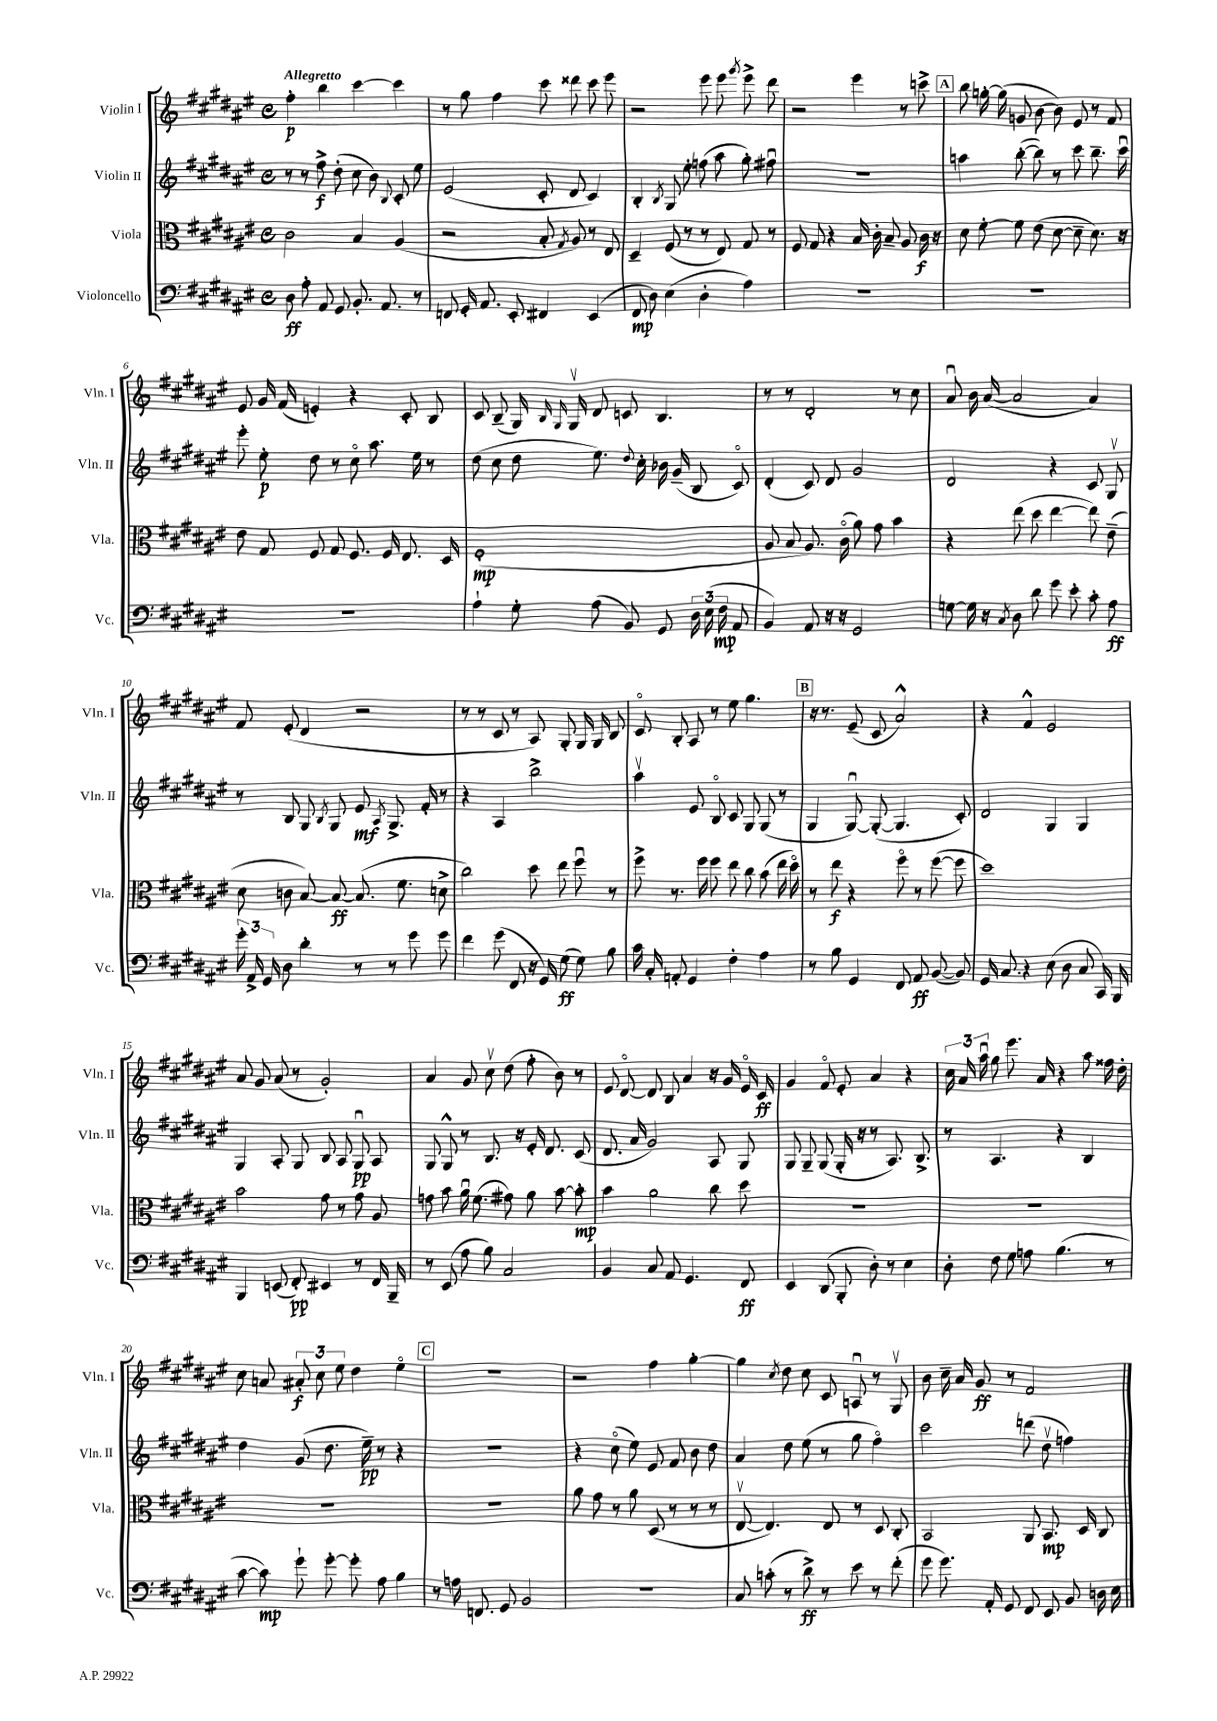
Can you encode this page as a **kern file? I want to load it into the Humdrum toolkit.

**kern	**dynam	**kern	**dynam	**kern	**dynam	**kern	**dynam
*part4	*part4	*part3	*part3	*part2	*part2	*part1	*part1
*staff4	*staff4	*staff3	*staff3	*staff2	*staff2	*staff1	*staff1
*I"Violoncello	*	*I"Viola	*	*I"Violin II	*	*I"Violin I	*
*I'Vc.	*	*I'Vla.	*	*I'Vln. II	*	*I'Vln. I	*
*clefF4	*	*clefC3	*	*clefG2	*	*clefG2	*
*k[f#c#g#d#a#e#]	*	*k[f#c#g#d#a#e#]	*	*k[f#c#g#d#a#e#]	*	*k[f#c#g#d#a#e#]	*
*M4/4	*	*M4/4	*	*M4/4	*	*M4/4	*
*met(c)	*	*met(c)	*	*met(c)	*	*met(c)	*
=1	=1	=1	=1	=1	=1	=1	=1
!	!	!	!	!	!	!LO:TX:a:B:t=Allegretto	!
8D#\	ff	2c#\	.	8r	.	4ff#'\	p
8A#'\	.	.	.	8r	.	.	.
8AA#/	.	.	.	8ff#^\	f	4bb\	.
8GG#/	.	.	.	(8dd#'\	.	.	.
8.BB'/	.	4B/	.	8cc#\	.	[4ccc#\	.
.	.	.	.	8b\)	.	.	.
8.AA#/	.	.	.	.	.	.	.
.	.	.	.	8qqB/	.	.	.
.	.	(4A#/	.	8c#'/	.	4ccc#\]	.
8r	.	.	.	8ee#\	.	.	.
=2	=2	=2	=2	=2	=2	=2	=2
8FFn/	.	2r	.	(2e#/	.	8r	.
16GG#'/	.	.	.	.	.	8gg#\	.
8.AA#/	.	.	.	.	.	.	.
.	.	.	.	.	.	4ff#\	.
8EE#'/	.	.	.	.	.	.	.
4FF#X/	.	8B'/	.	8c#'/	.	8ccc#\	.
.	.	8qG#/	.	.	.	.	.
.	.	8A#/)	.	8d#/	.	8ddd##X\	.
(4EE#/	.	8r	.	4c#/)	.	8ccc#\	.
.	.	8E#/	.	.	.	8eee#\	.
=3	=3	=3	=3	=3	=3	=3	=3
8FF#/	mp	4D#~/	.	4B'/	.	2r	.
8D#\)	.	.	.	.	.	.	.
.	.	.	.	8qB/	.	.	.
(4E#\	.	(8F#/	.	8G#/	.	.	.
.	.	8r	.	8ee#'\	.	.	.
4D#'\	.	8r	.	(8ffn\	.	8eee#\	.
.	.	8E#/)	.	8aa#\	.	8eee#\	.
.	.	.	.	.	.	8qggg#/	.
4A#\)	.	8G#/	.	8gg#'\)	.	8eee#^\	.
.	.	8r	.	8ff#Xu\	.	8ddd#\	.
=4	=4	=4	=4	=4	=4	=4	=4
1r	.	8F#/	.	1r	.	2r	.
.	.	8G#/	.	.	.	.	.
.	.	4r	.	.	.	.	.
.	.	16B/	.	.	.	4eee#\	.
.	.	16c#'\	.	.	.	.	.
.	.	8B~/	.	.	.	.	.
.	.	8A#/	.	.	.	8r	.
.	.	16c#\	f	.	.	8cccn^\	.
.	.	16r	.	.	.	.	.
!!LO:REH:place=s1:t=A
=5	=5	=5	=5	=5	=5	=5	=5
1r	.	8d#\	.	4aan\	.	8bb\	.
.	.	[8f#'\	.	.	.	[16ggn'\	.
.	.	.	.	.	.	(16gg\]	.
.	.	8f#\]	.	([8bb'\	.	8gn/	.
.	.	(8e#\	.	8bb\])	.	[8b\	.
.	.	[8d#\	.	8r	.	8b\])	.
.	.	8d#~\]	.	8ccc#\	.	8e#/	.
.	.	8.d#\)	.	8.bb~\	.	8r	.
.	.	.	.	.	.	8f#/	.
.	.	16r	.	16ccc#u\	.	.	.
!!LO:LB:g=z
=6	=6	=6	=6	=6	=6	=6	=6
1r	.	8e#\	.	8eee#'\	.	8e#/	.
.	.	8G#/	.	8ee#'\	p	16g#/	.
.	.	.	.	.	.	(16f#/	.
.	.	8F#/	.	8dd#\	.	4en'/)	.
.	.	8G#/	.	8r	.	.	.
.	.	8.F#/	.	8cc#\	.	4r	.
.	.	.	.	8.aa#\	.	.	.
.	.	16F#/	.	.	.	.	.
.	.	8.E#/	.	.	.	8c#'/	.
.	.	.	.	16ee#\	.	.	.
.	.	.	.	8r	.	8B/	.
.	.	16D#/	.	.	.	.	.
=7	=7	=7	=7	=7	=7	=7	=7
4A#`\	.	(1F#'	mp	(8dd#\	.	8c#/	.
.	.	.	.	8cc#\	.	(8B~/	.
8G#'\	.	.	.	8dd#\	.	16G#/)	.
.	.	.	.	.	.	16qqB/	.
.	.	.	.	.	.	16qqG#/	.
.	.	.	.	.	.	16G#v/	.
(8A#\	.	.	.	8.ee#\)	.	8d#/	.
8BB/)	.	.	.	.	.	8cn/	.
.	.	.	.	8qqdd#/	.	.	.
.	.	.	.	16cc#'\	.	.	.
8GG#/	.	.	.	16b-X\	.	4.B/	.
.	.	.	.	(16g#~/	.	.	.
24D#\	.	.	.	8B/	.	.	.
(24E#\	.	.	.	.	.	.	.
24F#\	mp	.	.	.	.	.	.
8AA#/	.	.	.	8c#/)	.	.	.
=8	=8	=8	=8	=8	=8	=8	=8
4BB/)	.	8A#/	.	(4d#'/	.	8r	.
.	.	8B/	.	.	.	8r	.
8AA#/	.	8.A#/)	.	8c#/)	.	2d#'/	.
16r	.	.	.	8d#/	.	.	.
16r	.	(16c#\	.	.	.	.	.
2GG#/	.	8a#\)	.	2g#/	.	.	.
.	.	8g#\	.	.	.	.	.
.	.	4b\	.	.	.	8r	.
.	.	.	.	.	.	8cc#\	.
=9	=9	=9	=9	=9	=9	=9	=9
[8Gn\	.	4r	.	2d#/	.	8a#u/	.
16G\]	.	.	.	.	.	16b\	.
16r	.	.	.	.	.	([16a#/	.
8qC#/	.	.	.	.	.	.	.
8D#\	.	(8ee#\	.	.	.	2a#/]	.
8d#\	.	8dd#\	.	.	.	.	.
8g#\	.	[4ee#\	.	4r	.	.	.
8e#'\	.	.	.	.	.	.	.
8c#'\	.	8ee#\])	.	8c#/	.	4a#/)	.
8A#\	ff	(8e#~\	.	8G#v/	.	.	.
!!LO:LB:g=z
=10	=10	=10	=10	=10	=10	=10	=10
24g#'\	.	8d#\	.	8r	.	8f#/	.
24AA#^/	.	.	.	.	.	.	.
24GG#/	.	.	.	.	.	.	.
8D#\	.	8cn\	.	8B/	.	(8e#'/	.
4d#'\	.	[8B/)	.	8G#/	.	4d#/	.
.	.	.	.	8qB/	.	.	.
.	.	8B/_	ff	8G#/	.	.	.
8r	.	(8.B/]	.	8e#/	mf	2r	.
.	.	.	.	8qA#/	.	.	.
8r	.	.	.	8.G#^/	.	.	.
.	.	8.f#\	.	.	.	.	.
8g#\	.	.	.	.	.	.	.
.	.	.	.	16f#'/	.	.	.
8g#\	.	8dn^\	.	8r	.	.	.
=11	=11	=11	=11	=11	=11	=11	=11
4f#\	.	2cc#\)	.	4r	.	8r	.
.	.	.	.	.	.	8r	.
(8g#\	.	.	.	4A#/	.	8c#/	.
8FF#/	.	.	.	.	.	8r	.
16r	.	8dd#\	.	2bb^\	.	8A#/)	.
16GG#/)	.	.	.	.	.	.	.
(8G#\	ff	8ee#\	.	.	.	8G#'/	.
8G#\)	.	8ff#u\	.	.	.	16G#/	.
.	.	.	.	.	.	16G#/	.
8B\	.	8r	.	.	.	8B/	.
=12	=12	=12	=12	=12	=12	=12	=12
16c#\	.	8ff#^\	.	4aa#v\	.	8c#/	.
16C#'/	.	.	.	.	.	.	.
8AAn'/	.	8.r	.	.	.	8B'/	.
4GG#/	.	.	.	8e#/	.	8A#/	.
.	.	16ff#\	.	.	.	.	.
.	.	8ff#\	.	8B/	.	8r	.
4F#'\	.	8ee#\	.	8c#/	.	8ee#\	.
.	.	8cc#\	.	8G#/	.	4.gg#\	.
4A#\	.	(8b\	.	(8G#/	.	.	.
.	.	16ee#\	.	8r	.	.	.
.	.	16dd#\)	.	.	.	.	.
!!LO:REH:place=s1:t=B
=13	=13	=13	=13	=13	=13	=13	=13
8r	.	8r	.	4G#/	.	16r	.
.	.	.	.	.	.	8.r	.
8B\	.	8ee#\	f	.	.	.	.
4GG#/	.	4r	.	[8G#u/)	.	(8e#~/	.
.	.	.	.	(8G#'/_	.	8c#/	.
8FF#/	.	8ff#\	.	4.G#/]	.	2a#^^/)	.
8AA#/	ff	8r	.	.	.	.	.
([8BB/	.	([8ff#\	.	.	.	.	.
8BB/])	.	8ff#\]	.	8c#'/)	.	.	.
=14	=14	=14	=14	=14	=14	=14	=14
16GG#/	.	1dd#)	.	2d#/	.	4r	.
8.C#/	.	.	.	.	.	.	.
4r	.	.	.	.	.	4f#^^/	.
(8E#\	.	.	.	4G#/	.	2e#/	.
8D#\	.	.	.	.	.	.	.
8C#/	.	.	.	4G#/	.	.	.
16CC#/)	.	.	.	.	.	.	.
16BBB/	.	.	.	.	.	.	.
!!LO:LB:g=z
=15	=15	=15	=15	=15	=15	=15	=15
4BBB/	.	2b\	.	4G#/	.	8a#/	.
.	.	.	.	.	.	8g#/	.
(8EEn/	.	.	.	8A#'/	.	(8a#/	.
8FF#'/)	pp	.	.	8G#/	.	8r	.
4EE#X/	.	8g#\	.	8B/	.	2g#'/)	.
.	.	8r	.	8A#/	.	.	.
8r	.	8g#\	.	8G#u/	pp	.	.
16FF#/	.	8A#/	.	8A#/	.	.	.
16BBB~/	.	.	.	.	.	.	.
=16	=16	=16	=16	=16	=16	=16	=16
8r	.	8gn\	.	8G#/	.	4a#/	.
(8EE#/	.	8b\	.	8G#^^/	.	.	.
8A#\	.	16a#u\	.	8r	.	8g#/	.
.	.	(8.f#\	.	.	.	.	.
8B\)	.	.	.	8.B/	.	8cc#v\	.
2C#/	.	8g#X\)	.	.	.	(8dd#\	.
.	.	.	.	16r	.	.	.
.	.	8a#\	.	16e#'/	.	8ff#'\	.
.	.	.	.	8.d#/	.	.	.
.	.	[8b\	.	.	.	8b\)	.
.	.	8b'\]	mp	(8c#/	.	8r	.
=17	=17	=17	=17	=17	=17	=17	=17
4BB/	.	4b\	.	8.d#/	.	8e#/	.
.	.	.	.	.	.	[8d#/	.
.	.	.	.	16a#/	.	.	.
8C#/	.	2a#\	.	2g#/)	.	8d#/]	.
8AA#/	.	.	.	.	.	8B/	.
4.GG#/	.	.	.	.	.	4a#/	.
.	.	8cc#\	.	8A#/	.	16r	.
.	.	.	.	.	.	16g#/	.
8FF#/	ff	8dd#\	.	8G#/	.	16e#/	.
.	.	.	.	.	.	16c#/	ff
=18	=18	=18	=18	=18	=18	=18	=18
4EE#/	.	1r	.	8G#/	.	4g#/	.
.	.	.	.	8G#~/	.	.	.
(8DD#/	.	.	.	(8G#/	.	8f#/	.
8BBB'/	.	.	.	16G#'/	.	8e#'/	.
.	.	.	.	16r	.	.	.
8D#'\)	.	.	.	8r	.	4a#/	.
8r	.	.	.	8.A#/)	.	.	.
4E#\	.	.	.	.	.	4r	.
.	.	.	.	8.B^/	.	.	.
=19	=19	=19	=19	=19	=19	=19	=19
8D#'\	.	1r	.	8r	.	24cc#\	.
.	.	.	.	.	.	24a#/	.
.	.	.	.	.	.	24aa#u\	.
8F#\	.	.	.	4.A#/	.	8gg#\	.
8G#\	.	.	.	.	.	8.eee#\	.
8An\	.	.	.	.	.	.	.
.	.	.	.	.	.	16a#/	.
(4.B\	.	.	.	4r	.	4r	.
.	.	.	.	4B/	.	8aa#\	.
8r	.	.	.	.	.	16ff##X\	.
.	.	.	.	.	.	16dd#'\	.
!!LO:LB:g=z
=20	=20	=20	=20	=20	=20	=20	=20
[8c#\	.	1r	.	4dd#\	.	8cc#\	.
8c#\])	mp	.	.	.	.	8an/	.
8g#`\	.	.	.	(8g#/	.	12a#X'/	f
.	.	.	.	.	.	12cc#\	.
[8g#'\	.	.	.	8.dd#\	.	.	.
.	.	.	.	.	.	12ee#\	.
8g#'\]	.	.	.	.	.	4dd#\	.
.	.	.	.	16ee#~\)	pp	.	.
8A#\	.	.	.	8r	.	.	.
4B\	.	.	.	4r	.	4ee#\	.
!!LO:REH:place=s1:t=C
=21	=21	=21	=21	=21	=21	=21	=21
8r	.	1r	.	1r	.	1r	.
16An\	.	.	.	.	.	.	.
8.FFn/	.	.	.	.	.	.	.
8GG#/	.	.	.	.	.	.	.
2BB/	.	.	.	.	.	.	.
=22	=22	=22	=22	=22	=22	=22	=22
1r	.	8a#\	.	4r	.	2r	.
.	.	8g#\	.	.	.	.	.
.	.	8r	.	(8cc#\	.	.	.
.	.	8a#\	.	8ee#\)	.	.	.
.	.	(8D#/	.	8e#/	.	4ff#\	.
.	.	8r	.	8f#/	.	.	.
.	.	8r	.	8b\	.	[4gg#'\	.
.	.	8r	.	8dd#\	.	.	.
=23	=23	=23	=23	=23	=23	=23	=23
8C#/	.	[8E#v/	.	4a#/	.	4gg#\]	.
(8cn'\	.	4.E#/])	.	.	.	.	.
.	.	.	.	.	.	8qcc#/	.
8r	.	.	.	8dd#\	.	8dd#\	.
8d#^\)	ff	.	.	(8ee#\	.	8cc#\	.
8r	.	8E#/	.	8r	.	8c#/	.
8e#\	.	8r	.	8gg#\	.	8Anu/	.
8r	.	8D#/	.	4ff#\)	.	8r	.
(8f#'\	.	8C#'/	.	.	.	8G#v/	.
=24	=24	=24	=24	=24	=24	=24	=24
8g#\	.	2BB/	.	2ccc#\	.	8b\	.
8.g#\)	.	.	.	.	.	16cc#~\	.
.	.	.	.	.	.	16a#/	.
.	.	.	.	.	.	8g#/	ff
16AA#'/	.	.	.	.	.	.	.
8GG#/	.	.	.	.	.	8r	.
8FF#/	.	8AA#/	.	(8dddn\	.	2f#/	.
8EE#/	.	8.BB/	mp	8dd#v\	.	.	.
8BB/	.	.	.	4ffn\)	.	.	.
.	.	16D#/	.	.	.	.	.
16Dn\	.	8C#/	.	.	.	.	.
16E#\	.	.	.	.	.	.	.
==	==	==	==	==	==	==	==
*-	*-	*-	*-	*-	*-	*-	*-
